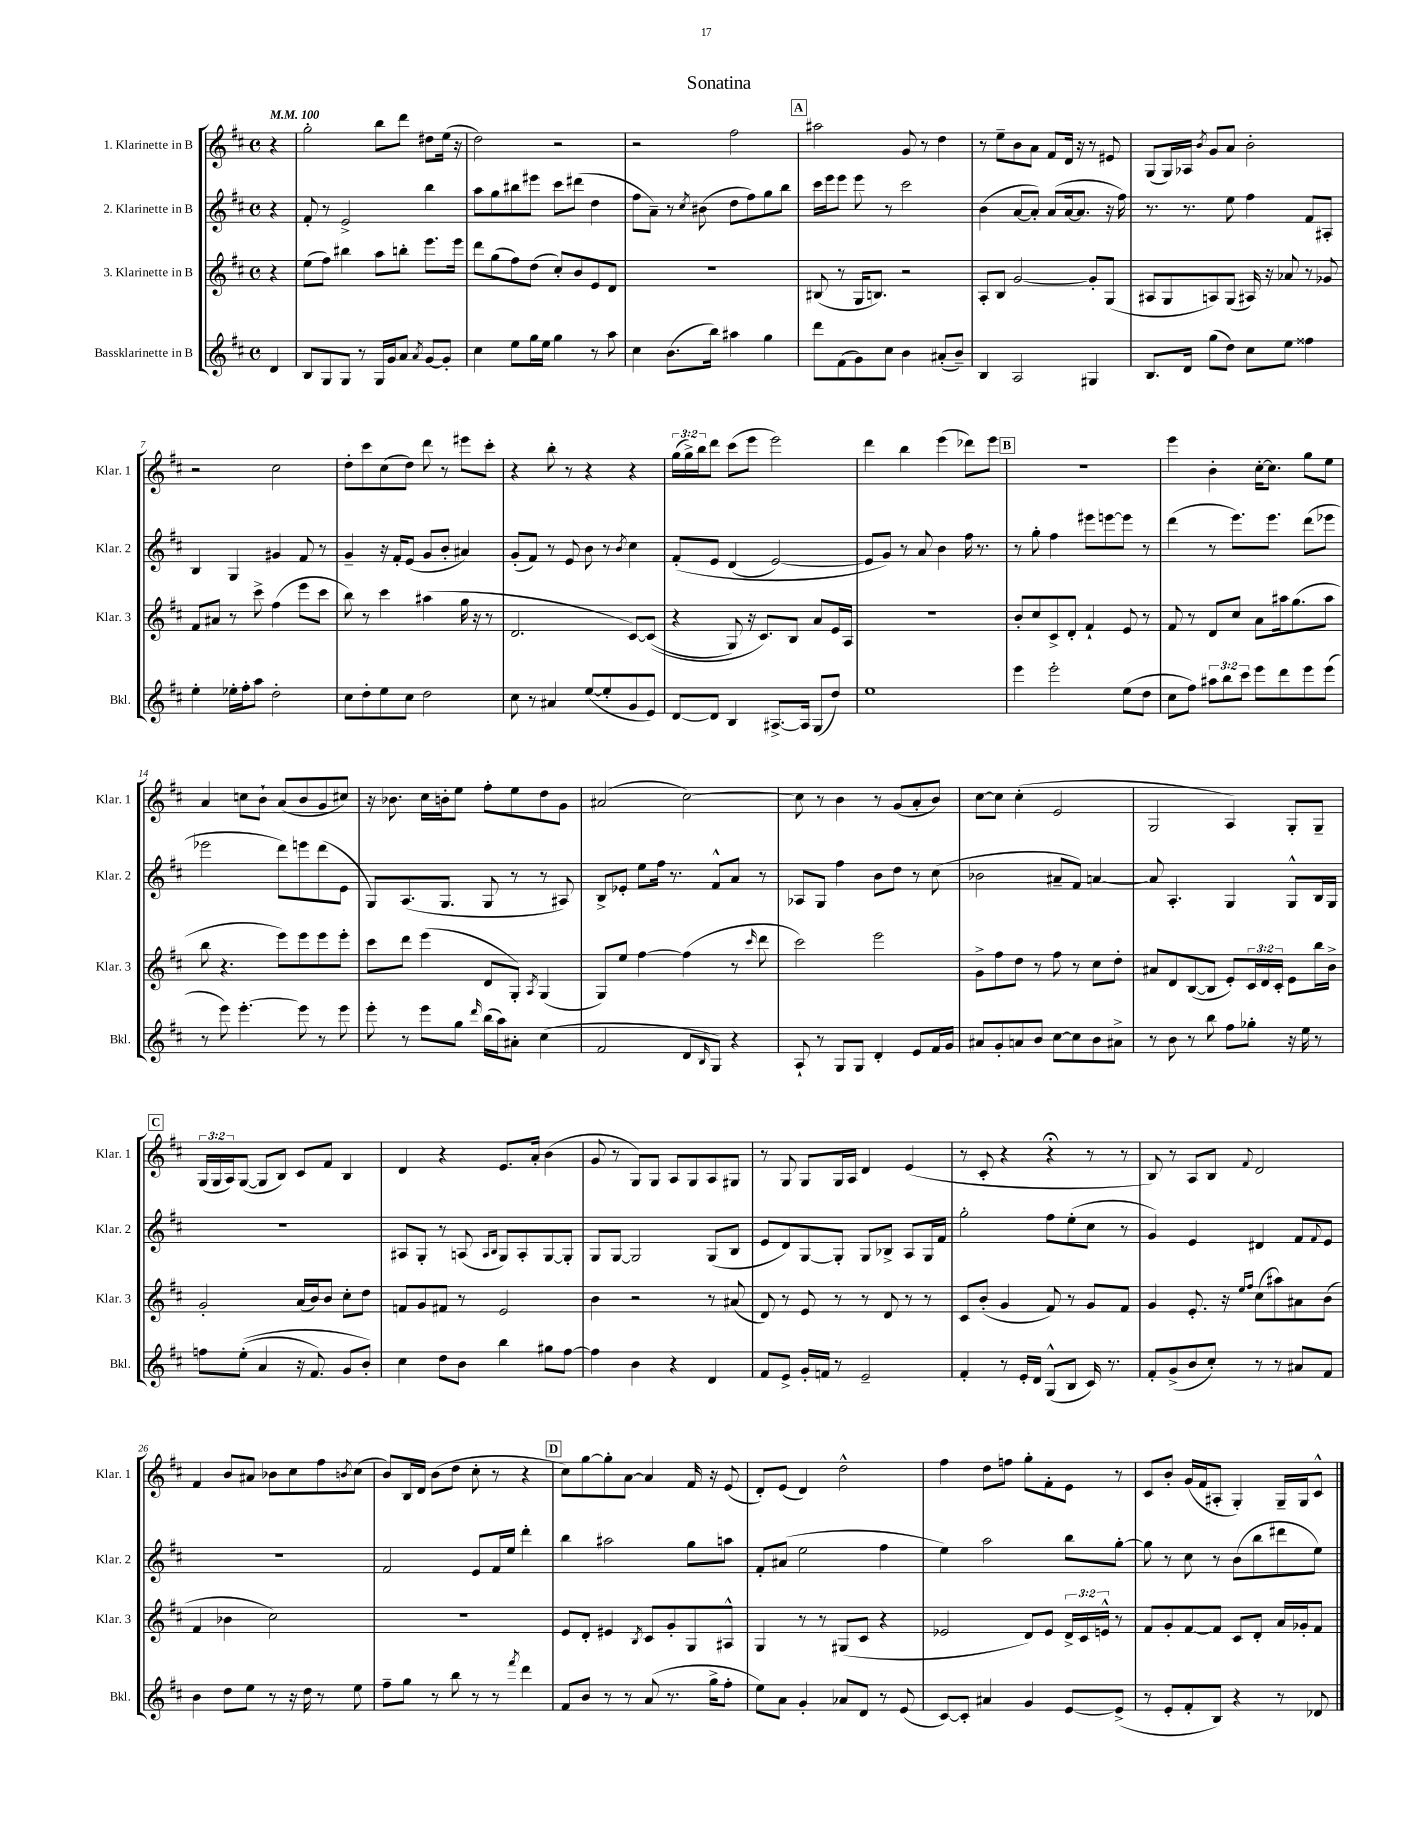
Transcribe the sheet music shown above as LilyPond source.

\header { title = "Sonatina" }
<<
\new StaffGroup <<
\new Staff = "s0" \with { instrumentName = "1. Klarinette in B" shortInstrumentName = "Klar. 1" } {
    \clef treble \key d \major \defaultTimeSignature \time 4/4 \override Staff.TupletNumber.text = #tuplet-number::calc-fraction-text \partial 4 \tempo 4 = 100
    r4 |
    g''2-. b''8 d'''8 dis''8 e''16( r16 |
    d''2) r2 |
    r2 fis''2 |
    \mark \markup { \box "A" } ais''2 g'8 r8 d''4 |
    r8 e''8-- b'8 a'8 fis'8 d'16 r16 r8 eis'8 |
    g8( g16) aes16 \acciaccatura { b'8 } g'8 a'8 b'2-. |
    r2 cis''2 |
    d''8-. cis'''8 cis''8( d''8) d'''8 r8 eis'''8 cis'''8-. |
    r4 b''8-. r8 r4 r4 |
    \tuplet 3/2 { g''16( g''16->) b''16 } d'''8 cis'''8( e'''8 e'''2) |
    d'''4 b''4 e'''4( des'''8) e'''8 |
    \mark \markup { \box "B" } R1 |
    e'''4 b'4-. cis''16~-. cis''8. g''8 e''8 |
    a'4 c''8 b'8-! a'8( b'8 g'8 cis''8) |
    r16 bes'8. cis''16 b'16-. e''8 fis''8-. e''8 d''8 g'8 |
    ais'2( cis''2~) |
    cis''8 r8 b'4 r8 g'8( a'8-. b'8) |
    cis''8~ cis''8 cis''4-.( e'2 |
    g2 a4) g8-. g8-- |
    \mark \markup { \box "C" } \tuplet 3/2 { g16( g16 a16) } g8~( g8 b8) cis'8 fis'8 b4 |
    d'4 r4 e'8. a'16-. b'4( |
    g'8 r8 g8) g8 a8 g8 a8 gis8 |
    r8 g8 g8 g16 a16 d'4 e'4( |
    r8 cis'8-. r4 r4\fermata r8 r8 |
    b8) r8 a8 b8 \appoggiatura { fis'8 } d'2 |
    fis'4 b'8 ais'8 bes'8 cis''8 fis''8 \acciaccatura { b'8 } cis''8( |
    b'8) b16 d'16 b'8( d''8 cis''8-. r8 r4 |
    \mark \markup { \box "D" } cis''8) g''8~ g''8-. a'8~ a'4 fis'16 r16 e'8( |
    d'8-.) e'8( d'4) d''2-^ |
    fis''4 d''8 f''8 g''8-. fis'8-. e'8 r8 |
    cis'8 b'8-. g'16( fis'16 ais8-. g4-.) g16-- g16 cis'8-^ \bar "|." |
}
\new Staff = "s1" \with { instrumentName = "2. Klarinette in B" shortInstrumentName = "Klar. 2" } {
    \clef treble \key d \major \defaultTimeSignature \time 4/4 \partial 4
    r4 |
    fis'8-. r8 e'2-> b''4 |
    a''8 g''8 bis''8 eis'''8 cis'''8 dis'''8( d''4 |
    fis''8 a'8--) r8 \acciaccatura { cis''8 } bis'8( d''8 fis''8) g''8 b''8 |
    \mark \markup { \box "A" } cis'''16 e'''16 e'''8 e'''8 r8 cis'''2 |
    b'4( a'8~ a'8-.) a'8( a'16~ a'8. r16 fis''16) |
    r8. r8. e''8 fis''4 fis'8 ais8-. |
    b4 g4 gis'4 fis'8 r8 |
    g'4-- r16 fis'16-. e'8( g'8 b'8-. ais'4) |
    g'8-.( fis'8) r8 e'8 b'8 r8 \acciaccatura { b'8 } cis''4 |
    fis'8-.\( e'8 d'4( e'2~) |
    e'8 g'8\) r8 a'8 b'4 fis''16 r8. |
    \mark \markup { \box "B" } r8 g''8-. fis''4 eis'''8 e'''8~ e'''8 r8 |
    d'''4( r8 e'''8.) e'''8. d'''8( ees'''8 |
    ees'''2 d'''8) e'''8 d'''8( e'8 |
    g8) a8.( g8. g8 r8 r8 ais8) |
    b8-> ees'8-. e''8 fis''16 r8. fis'8-^ a'8 r8 |
    aes8 g8 fis''4 b'8 d''8 r8 cis''8( |
    bes'2 ais'8-- fis'8) a'4~ |
    a'8 a4.-. g4 g8-^ b16 g16 |
    \mark \markup { \box "C" } r1 |
    ais8 g8-. r8 a8( \grace { a16 b16 } g8) a8-. g8~ g8-. |
    g8 g8~ g2 g8( b8 |
    e'8 d'8) g8~ g8-. g8 bes8-> a8 g16 fis'16 |
    g''2-. fis''8 e''8-.( cis''8 r8 |
    g'4) e'4 dis'4 fis'8 \appoggiatura { fis'8 } e'8 |
    R1 |
    fis'2 e'8 fis'16 e''16 d'''4-. |
    \mark \markup { \box "D" } b''4 ais''2 g''8 a''8 |
    fis'8-. ais'8( e''2 fis''4 |
    e''4) a''2 b''8 g''8~-. |
    g''8 r8 cis''8 r8 b'8( b''8 dis'''8 e''8) \bar "|." |
}
\new Staff = "s2" \with { instrumentName = "3. Klarinette in B" shortInstrumentName = "Klar. 3" } {
    \clef treble \key d \major \defaultTimeSignature \time 4/4 \override Staff.TupletNumber.text = #tuplet-number::calc-fraction-text \partial 4
    r4 |
    e''8( fis''8) bis''4 a''8 b''8-. e'''8. e'''16 |
    d'''8 g''8( fis''8) d''8( cis''8-.) b'8 e'8 d'8 |
    R1 |
    \mark \markup { \box "A" } bis8( r8 g16 b8.) r2 |
    a8-. b8 g'2~ g'8-. g8( |
    ais8 g8 a8) g8( ais16) r16 aes'8 r8 ges'8 |
    fis'8 ais'8 r8 cis'''8-> fis''4( e'''8 cis'''8 |
    b''8) r8 cis'''4 ais''4( g''16 r16 r8 |
    d'2. cis'8~) cis'8(\( |
    r4 g8) r16 cis'8.\) b8 a'8 e'16 a16 |
    r1 |
    \mark \markup { \box "B" } b'8-. cis''8 cis'8-> d'8-. fis'4-! e'8 r8 |
    fis'8 r8 d'8 cis''8 a'8 ais''16 g''8.( ais''8 |
    b''8 r4. e'''8) e'''8 e'''8 e'''8-. |
    cis'''8 d'''8 e'''4( d'8 g8-.) \acciaccatura { a8 } g4( |
    g8) e''8 fis''4~ fis''4( r8 \grace { cis'''16 } d'''8 |
    cis'''2) e'''2 |
    g'8-> fis''8 d''8 r8 fis''8 r8 cis''8 d''8-. |
    ais'8 d'8 b8~( b8 e'8-.) \tuplet 3/2 { cis'16 d'16 cis'16-. } e'8 b''16 b'16-> |
    \mark \markup { \box "C" } g'2-. a'16( b'16) b'8 cis''8-. d''8 |
    f'8 g'8 fis'8 r8 e'2 |
    b'4 r2 r8 ais'8( |
    d'8) r8 e'8 r8 r8 d'8 r8 r8 |
    cis'8 b'8-.( g'4 fis'8) r8 g'8 fis'8 |
    g'4 e'8.-. r16 \grace { e''16 fis''16 } cis''8( ais''8) ais'8 b'8( |
    fis'4 bes'4 cis''2) |
    R1 |
    \mark \markup { \box "D" } e'8 d'8-. eis'4 \acciaccatura { b8 } cis'8 g'8-. g8 ais8-^ |
    g4 r8 r8 gis8( cis'8 r4 |
    ees'2 d'8) ees'8 \tuplet 3/2 { d'16-> cis'16 e'16-^ } r8 |
    fis'8 g'8-. fis'8~ fis'8 cis'8 d'8-. a'16 ges'16-. fis'8 \bar "|." |
}
\new Staff = "s3" \with { instrumentName = "Bassklarinette in B" shortInstrumentName = "Bkl." } {
    \clef treble \key d \major \defaultTimeSignature \time 4/4 \override Staff.TupletNumber.text = #tuplet-number::calc-fraction-text \partial 4
    d'4 |
    b8 g8 g8 r8 g16 g'16 a'8 \acciaccatura { a'8 } g'8~ g'8-. |
    cis''4 e''8 g''16 e''16 g''4 r8 a''8 |
    cis''4 b'8.( b''16) ais''4 g''4 |
    \mark \markup { \box "A" } d'''8 fis'8( g'8) cis''8 b'4 ais'8-.( b'8--) |
    b4 a2 gis4 |
    b8. d'16 g''8( d''8) cis''8 e''8 fisis''4 |
    e''4-. ees''16-. fis''16-. a''8 d''2-. |
    cis''8 d''8-. e''8 cis''8 d''2 |
    cis''8 r8 ais'4 e''8~( e''8-. g'8 e'8) |
    d'8~ d'8 b4 ais8.~-> ais16 g8( d''8) |
    e''1 |
    \mark \markup { \box "B" } e'''4 e'''2-. e''8( d''8 |
    cis''8 fis''8) \tuplet 3/2 { ais''8 b''8 cis'''8 } e'''8 d'''8 e'''8 e'''8( |
    r8 e'''8) e'''4.~-. e'''8 r8 e'''8 |
    e'''8-. r8 e'''8 g''8 \grace { d'''16 } b''16( a''16) ais'8-. cis''4( |
    fis'2 d'8 \grace { b16 } g8) r4 |
    a8-! r8 g8 g8 d'4-. e'8 fis'16 g'16 |
    ais'8 g'8-. a'8 b'8 cis''8~ cis''8 b'8 ais'8-> |
    r8 b'8 r8 b''8 fis''8 ges''8-. r16 e''16 r8 |
    \mark \markup { \box "C" } f''8 e''8-.(\( a'4 r16 fis'8.) g'8 b'8-.\) |
    cis''4 d''8 b'8 b''4 gis''8 fis''8~ |
    fis''4 b'4 r4 d'4 |
    fis'8 e'8-> g'16-. f'16 r8 e'2-- |
    fis'4-. r8 e'16-. d'16 g8-^( b8 cis'16) r8. |
    fis'8-. g'8->( b'8 cis''8-.) r8 r8 ais'8 fis'8 |
    b'4 d''8 e''8 r8 r16 d''16 r8 e''8 |
    fis''8-- g''8 r8 b''8 r8 r8 \acciaccatura { fis'''8 } d'''4 |
    \mark \markup { \box "D" } fis'8 b'8 r8 r8 a'8( r8. g''16-> fis''8-. |
    e''8) a'8 g'4-. aes'8 d'8 r8 e'8( |
    cis'8~) cis'8-. ais'4 g'4 e'8~ e'8->( |
    r8 e'8-. fis'8-. b8) r4 r8 des'8 \bar "|." |
}
>>
>>
